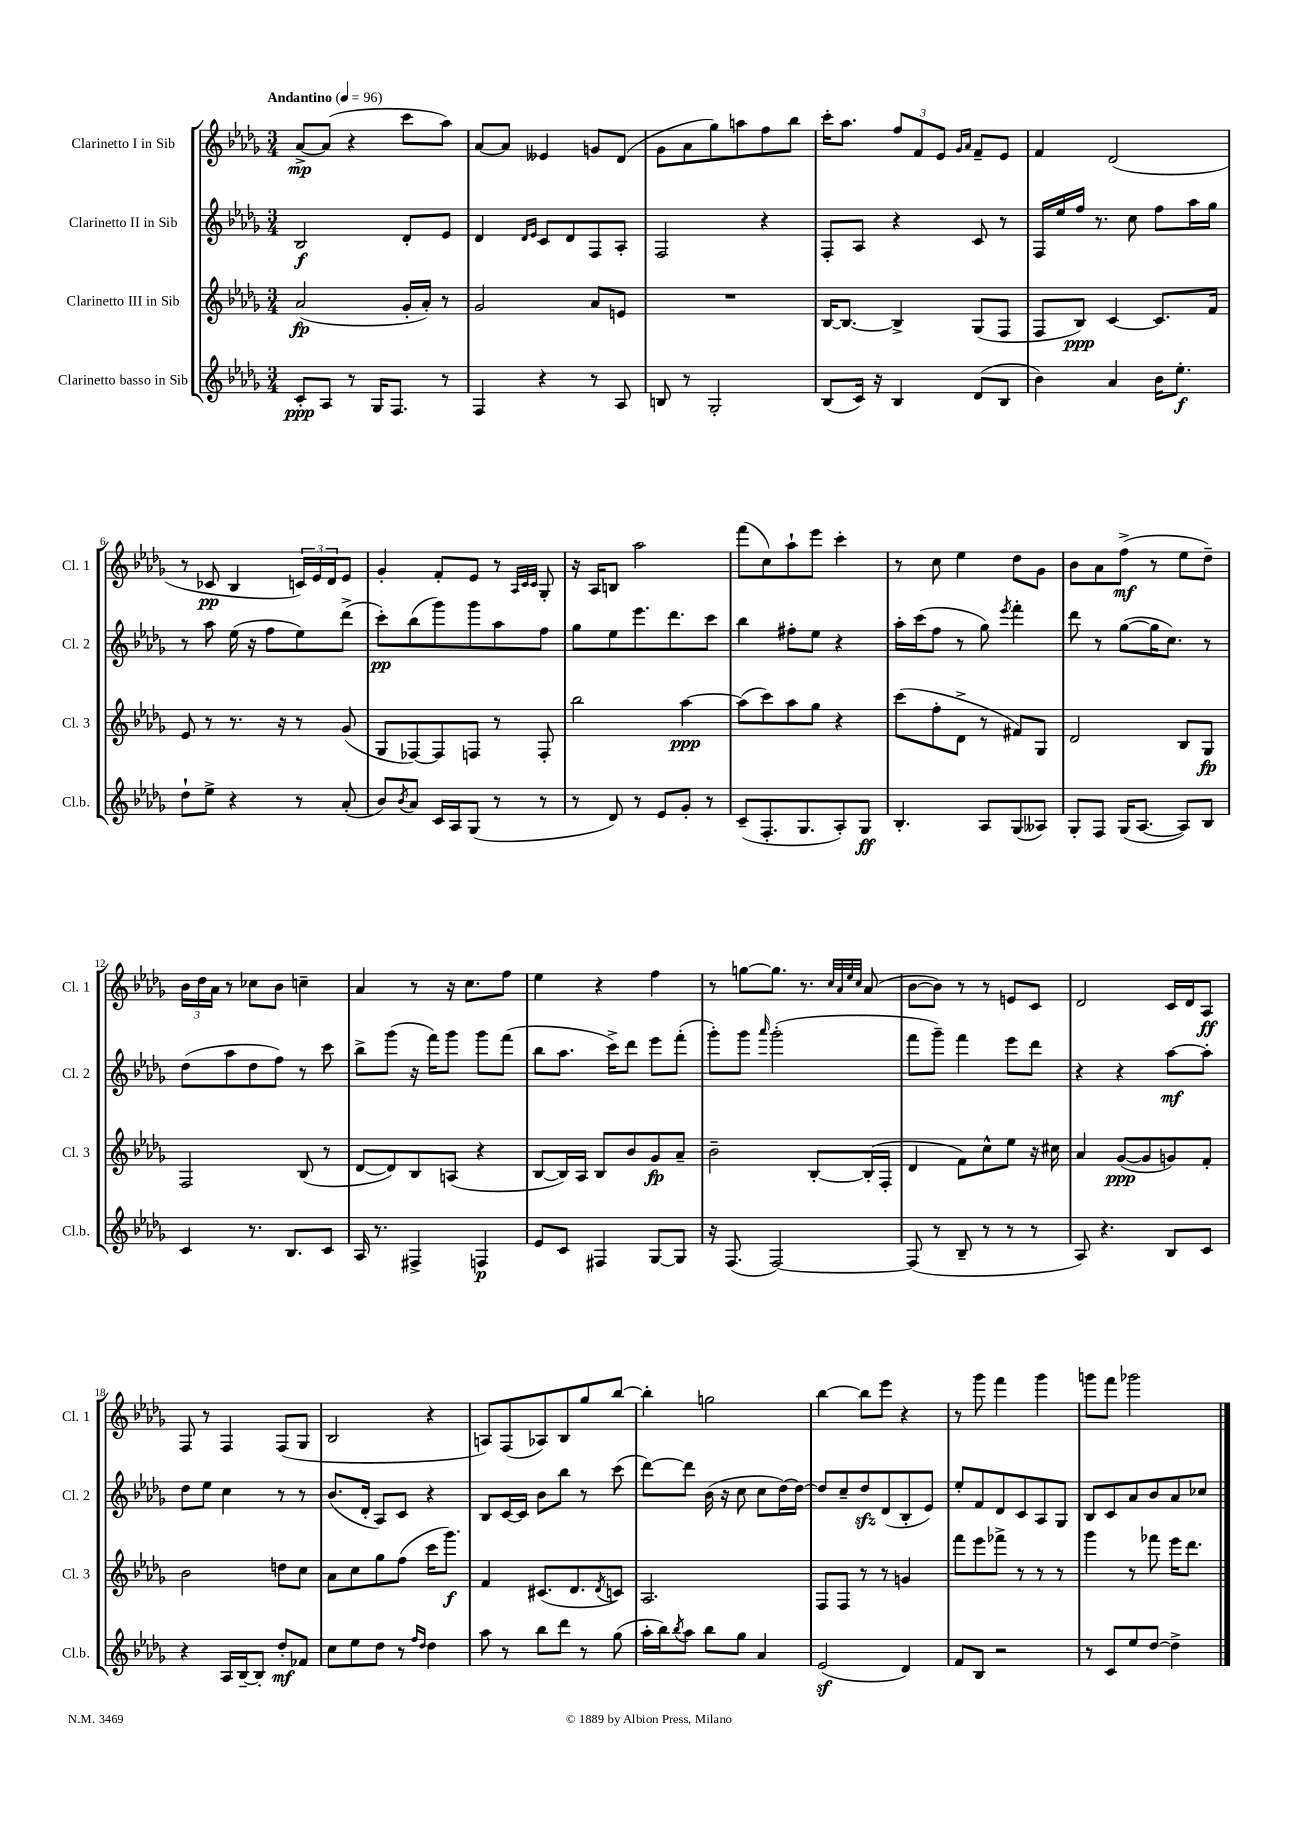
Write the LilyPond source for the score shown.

<<
\new StaffGroup <<
\new Staff = "s0" \with { instrumentName = "Clarinetto I in Sib" shortInstrumentName = "Cl. 1" } {
    \clef treble \key des \major \numericTimeSignature \time 3/4 \tempo "Andantino" 4 = 96
    aes'8~->\mp aes'8( r4 c'''8 aes''8) |
    aes'8~ aes'8 eeses'4 g'8 des'8( |
    ges'8 aes'8 ges''8) a''8 f''8 bes''8 |
    c'''16-. aes''8. \tuplet 3/2 { f''8 f'8 ees'8 } \grace { ges'16 aes'16 } f'8-- ees'8 |
    f'4 des'2( |
    r8 ces'8\pp bes4 \tuplet 3/2 { c'16) ees'16 des'16 } ees'8 |
    ges'4-. f'8-. ees'8 r8 \grace { aes32 c'32 c'32 } ges8-. |
    r16 aes16 b8 aes''2 |
    f'''8( c''8) aes''8-! ees'''8 c'''4-. |
    r8 c''8 ees''4 des''8 ges'8 |
    bes'8 aes'8 f''8->\mf( r8 ees''8 des''8--) |
    \tuplet 3/2 { bes'16 des''16 aes'16 } r8 ces''8 bes'8 c''4-- |
    aes'4 r8 r16 c''8. f''8 |
    ees''4 r4 f''4 |
    r8 g''8~ g''8. r8. \grace { c''32 aes'32 ees''32 c''32 } aes'8( |
    bes'8~ bes'8) r8 r8 e'8 c'8 |
    des'2 c'16 des'16 aes8\ff |
    f8 r8 f4 f8( ges8 |
    bes2 r4 |
    a8) f8( aes8) bes8 ges''8 bes''8~ |
    bes''4-. g''2 |
    bes''4~ bes''8 ees'''8 r4 |
    r8 ges'''8 f'''4 ges'''4 |
    g'''8 f'''8 ges'''2 \bar "|." |
}
\new Staff = "s1" \with { instrumentName = "Clarinetto II in Sib" shortInstrumentName = "Cl. 2" } {
    \clef treble \key des \major \numericTimeSignature \time 3/4
    bes2\f des'8-. ees'8 |
    des'4 \grace { des'16 ees'16 } c'8 des'8 f8 aes8-. |
    f2 r4 |
    f8-. aes8 r4 c'8 r8 |
    f16 ees''16 f''16 r8. c''8 f''8 aes''16 ges''16 |
    r8 aes''8 ees''16( r16 f''8 ees''8) des'''8->( |
    c'''8-.\pp) bes''8( ges'''8) ges'''8 aes''8 f''8 |
    ges''8 ees''8 ees'''8. des'''8. c'''8 |
    bes''4 fis''8-. ees''8 r4 |
    aes''16-. c'''16( f''8 r8 ges''8) \acciaccatura { ees'''8 } f'''4-. |
    des'''8 r8 ges''8~( ges''16 c''8.) r8 |
    des''8( aes''8 des''8 f''8) r8 c'''8 |
    bes''8-> ges'''8( r16 f'''16) ges'''8 ges'''8 f'''8( |
    bes''8 aes''8. c'''16->) des'''8 ees'''8 f'''8-.( |
    ges'''8-.) ges'''8 \grace { aes'''16 } ges'''2-.( |
    f'''8 ges'''8--) f'''4 ees'''8 des'''8 |
    r4 r4 aes''8~\mf aes''8-. |
    des''8 ees''8 c''4 r8 r8 |
    bes'8.( des'16-. aes8) c'8 r4 |
    bes8 c'16~ c'16 bes'8 bes''8 r8 c'''8( |
    des'''8~) des'''8 bes'16( r16 c''8 c''8 des''16~) des''16~ |
    des''8 c''8-- des''8\sfz des'8( bes8-. ees'8) |
    ees''8-. f'8 des'8 c'8 aes8 ges8 |
    bes8 c'8 aes'8 bes'8 aes'8 ces''8 \bar "|." |
}
\new Staff = "s2" \with { instrumentName = "Clarinetto III in Sib" shortInstrumentName = "Cl. 3" } {
    \clef treble \key des \major \numericTimeSignature \time 3/4
    aes'2\fp( ges'16-. aes'16-.) r8 |
    ges'2 aes'8 e'8 |
    R2. |
    bes16~ bes8.~ bes4-> ges8( f8 |
    f8 bes8\ppp) c'4~ c'8. f'16 |
    ees'8 r8 r8. r16 r8 ges'8( |
    ges8 fes8~) fes8 f8 r8 f8-. |
    bes''2 aes''4~\ppp |
    aes''8( c'''8) aes''8 ges''8 r4 |
    c'''8( f''8-. des'8-> r8 fis'8) ges8 |
    des'2 bes8 ges8\fp |
    f2 bes8( r8 |
    des'8~ des'8) bes8 a8( r4 |
    bes8~ bes16) aes16 bes8 bes'8 ges'8\fp aes'8-- |
    bes'2-- bes8~-. bes16-.( f16-. |
    des'4 f'8) c''8-^ ees''8 r16 cis''16 |
    aes'4 ges'8~\ppp( ges'8 g'8) f'8-. |
    bes'2 d''8 c''8 |
    aes'8 c''8 ges''8 f''8( c'''16 ges'''8.\f) |
    f'4 cis'8.( des'8. \acciaccatura { des'8 } c'8) |
    aes2. |
    f8 f8 r8 r8 g'4 |
    f'''8 ees'''8 fes'''8-> r8 r8 r8 |
    ges'''4 r8 fes'''8 ees'''16 des'''8. \bar "|." |
}
\new Staff = "s3" \with { instrumentName = "Clarinetto basso in Sib" shortInstrumentName = "Cl.b." } {
    \clef treble \key des \major \numericTimeSignature \time 3/4
    c'8-.\ppp aes8 r8 ges16 f8. r8 |
    f4 r4 r8 aes8 |
    b8 r8 ges2-. |
    bes8( c'16) r16 bes4 des'8( bes8 |
    bes'4) aes'4 bes'16 ees''8.-.\f |
    des''8-! ees''8-> r4 r8 aes'8-.( |
    bes'8) \acciaccatura { bes'8 } aes'8 c'16 aes16 ges8( r8 r8 |
    r8 des'8) r8 ees'8 ges'8-. r8 |
    c'8--( f8.-. ges8. aes8-.) ges8\ff |
    bes4.-. aes8 ges8( aeses8) |
    ges8-. f8 ges16( aes8.~ aes8) bes8 |
    c'4 r8. bes8. c'8 |
    aes16 r8. fis4-> f4\p |
    ees'8 c'8 fis4 ges8~ ges8 |
    r16 f8.( f2~) |
    f8( r8 bes8-- r8 r8 r8 |
    aes8) r4. bes8 c'8 |
    r4 aes16 bes16~-- bes8-. des''8-.\mf fes'8 |
    c''8 ees''8 des''8 r8 \grace { f''16 des''16 } des''4 |
    aes''8 r8 bes''8 des'''8 r8 ges''8( |
    aes''16-. bes''16) \acciaccatura { bes''8 } aes''8 bes''8 ges''8 aes'4 |
    ees'2\sf( des'4) |
    f'8 bes8 r2 |
    r8 c'8 ees''8 des''8~ des''4-> \bar "|." |
}
>>
>>
